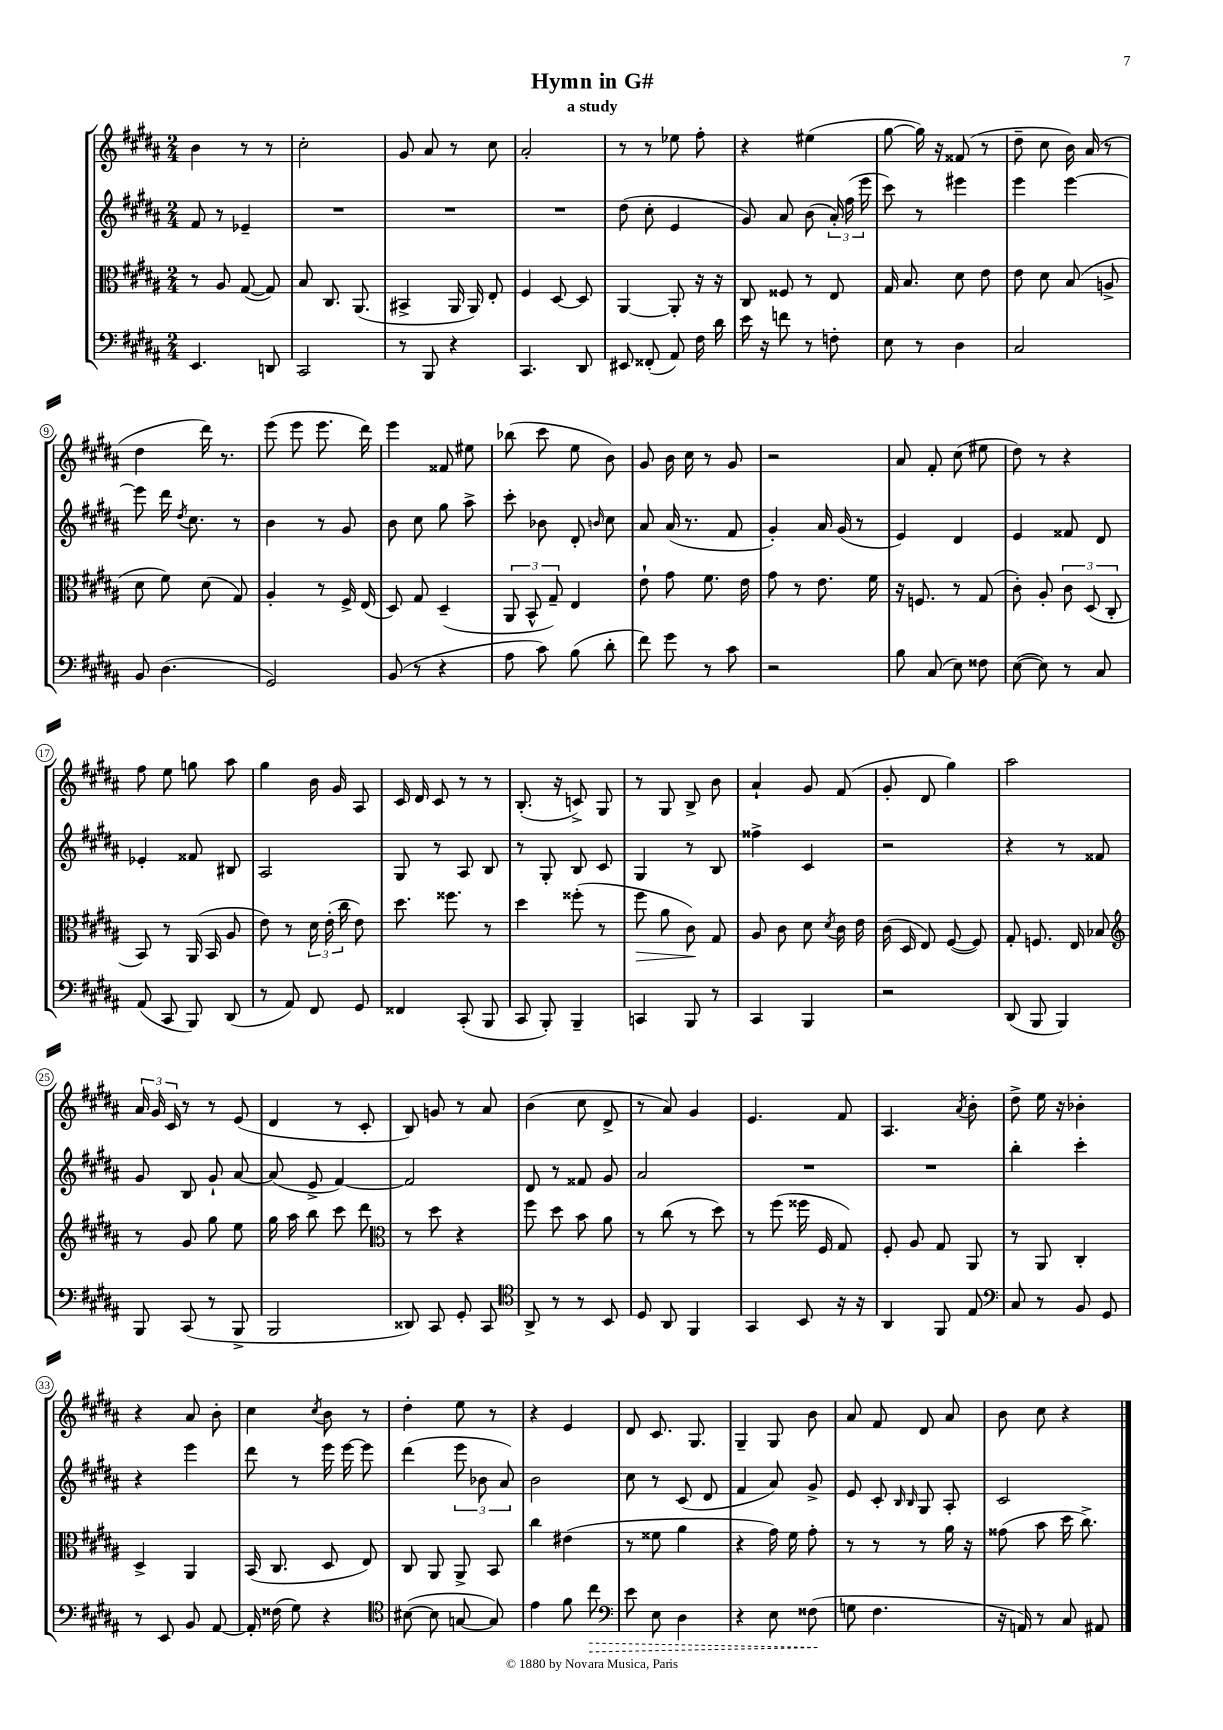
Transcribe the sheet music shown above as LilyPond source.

\header { title = "Hymn in G#" subtitle = "a study" }
<<
\new StaffGroup <<
\new Staff = "s0" {
    \clef treble \key b \major \numericTimeSignature \time 2/4
    \autoBeamOff b'4 r8 r8 |
    cis''2-. |
    gis'8 ais'8 r8 cis''8 |
    ais'2-. |
    r8 r8 ees''8 fis''8-. |
    r4 eis''4( |
    gis''8~ gis''16) r16 fisis'8( r8 |
    dis''8-- cis''8 b'16) ais'16( r8 |
    dis''4 dis'''16) r8. |
    e'''8( e'''8 e'''8. dis'''16) |
    e'''4 fisis'8 eis''8 |
    bes''8( cis'''8 e''8 b'8) |
    gis'8 b'16 cis''16 r8 gis'8 |
    r2 |
    ais'8 fis'8-. cis''8( eis''8 |
    dis''8) r8 r4 |
    fis''8 e''8 g''8 ais''8 |
    gis''4 b'16 gis'16 ais8 |
    cis'16 dis'16 cis'8 r8 r8 |
    b8.-.( r16 c'8->) gis8 |
    r8 gis8 b8-> b'8 |
    ais'4-! gis'8 fis'8( |
    gis'8-. dis'8 gis''4) |
    ais''2 |
    \tuplet 3/2 { ais'16 gis'16 cis'16 } r8 r8 e'8( |
    dis'4 r8 cis'8-. |
    b8) g'8 r8 ais'8 |
    b'4( cis''8 dis'8-> |
    r8 ais'8) gis'4 |
    e'4. fis'8 |
    ais4. \acciaccatura { ais'8 } b'8-. |
    dis''8-> e''16 r16 bes'4-. |
    r4 ais'8 b'8-. |
    cis''4 \acciaccatura { cis''8 } b'8 r8 |
    dis''4-. e''8 r8 |
    r4 e'4 |
    dis'8 cis'8. gis8. |
    gis4-- gis8 b'8 |
    ais'8 fis'8 dis'8 ais'8 |
    b'8 cis''8 r4 \bar "|." |
}
\new Staff = "s1" {
    \clef treble \key b \major \numericTimeSignature \time 2/4
    \autoBeamOff fis'8 r8 ees'4-- |
    R2 |
    R2 |
    R2 |
    dis''8( cis''8-. e'4 |
    gis'8) ais'8 b'8( \tuplet 3/2 { ais'16-.) fis''16( e'''16 } |
    cis'''8) r8 eis'''4 |
    e'''4 e'''4~ |
    e'''8 dis'''16 \acciaccatura { dis''8 } cis''8. r8 |
    b'4 r8 gis'8 |
    b'8 cis''8 gis''8 ais''8-> |
    cis'''8-. bes'8 dis'8-. \grace { b'16 } cis''8 |
    ais'8 ais'16( r8. fis'8 |
    gis'4-.) ais'16 gis'16( r8 |
    e'4) dis'4 |
    e'4 fisis'8 dis'8 |
    ees'4-. fisis'8 bis8 |
    ais2 |
    gis8 r8 ais8 b8 |
    r8 gis8-. b8 cis'8 |
    gis4 r8 b8 |
    fisis''4-> cis'4 |
    r2 |
    r4 r8 fisis'8 |
    gis'8 b8 gis'8-! ais'8~ |
    ais'8( e'8-> fis'4~) |
    fis'2 |
    dis'8 r8 fisis'8 gis'8 |
    ais'2 |
    R2 |
    R2 |
    b''4-. cis'''4-. |
    r4 e'''4 |
    dis'''8 r8 e'''16 e'''16~ e'''8 |
    dis'''4( \tuplet 3/2 { e'''8 bes'8 ais'8) } |
    b'2 |
    cis''8 r8 cis'8( dis'8 |
    fis'4 ais'8) gis'8-> |
    e'8 cis'8-. \grace { b16 b16 } gis8 ais8-. |
    cis'2 \bar "|." |
}
\new Staff = "s2" {
    \clef alto \key b \major \numericTimeSignature \time 2/4
    \autoBeamOff r8 ais8 gis8~( gis8) |
    b8 cis8. ais,8.( |
    bis,4-> ais,16 ais,16) e8-. |
    fis4 dis8~ dis8 |
    ais,4~ ais,8-. r16 r16 |
    cis8 fisis8 r8 e8 |
    gis16 b8. dis'8 e'8 |
    e'8 dis'8 b8( a8-> |
    dis'8 fis'8) dis'8( gis8) |
    ais4-. r8 fis16-> e16( |
    dis8) gis8 dis4--( |
    \tuplet 3/2 { ais,8 b,8-^ gis8--) } e4 |
    e'8-! gis'8 fis'8. e'16 |
    gis'8 r8 e'8. fis'16 |
    r16 f8. r8 gis8( |
    cis'8-.) ais8-. \tuplet 3/2 { cis'8 dis8( cis8-. } |
    b,8) r8 ais,16( b,16 ais8 |
    e'8) r8 \tuplet 3/2 { dis'16 e'16-.( cis''16 } e'8) |
    dis''8. fisis''8. r8 |
    dis''4 fisis''8-.( r8 |
    fis''8\> ais'8 cis'8\!) gis8 |
    ais8 cis'8 dis'8 \acciaccatura { dis'8 } cis'16 e'16 |
    cis'16( dis16 e8) fis8~( fis8) |
    gis8-. f8. e16 bes8 |
    \clef treble r8 gis'8 gis''8 e''8 |
    gis''16 ais''16 b''8 cis'''8 dis'''8 |
    \clef alto r8 dis''8 r4 |
    fis''8 dis''8 b'8 ais'8 |
    r8 cis''8( r8 dis''8) |
    r8 fis''8( fisis''16 fis16 gis8) |
    fis8-. ais8 gis8 ais,8 |
    r8 ais,8 cis4-. |
    dis4-> ais,4 |
    b,16( cis8. dis8 e8) |
    cis8 ais,8 ais,8-> b,8 |
    cis''4 eis'4( |
    r8 fisis'8 ais'4 |
    r4 gis'16) fis'16 gis'8-. |
    r8 r8 r8 ais'16 r16 |
    gisis'8( b'8 dis''16 cis''8.->) \bar "|." |
}
\new Staff = "s3" {
    \clef bass \key b \major \numericTimeSignature \time 2/4
    \autoBeamOff e,4. d,8 |
    cis,2 |
    r8 b,,8 r4 |
    cis,4. dis,8 |
    eis,8 fisis,8-.( ais,8) fis16 dis'16 |
    e'16 r16 f'8 r8 f8-. |
    e8 r8 dis4 |
    cis2 |
    b,8 dis4.( |
    gis,2) |
    b,8( r8 r4 |
    ais8 cis'8) b8( dis'8-. |
    fis'8) gis'8 r8 cis'8 |
    r2 |
    b8 cis8( e8) fisis8 |
    e8~( e8) r8 cis8 |
    ais,8( cis,8 b,,8) dis,8( |
    r8 ais,8) fis,8 gis,8 |
    fisis,4 cis,8-.( b,,8 |
    cis,8 b,,8-.) b,,4-- |
    c,4 b,,8 r8 |
    cis,4 b,,4 |
    r2 |
    dis,8( b,,8 b,,4) |
    b,,8 cis,8( r8 b,,8-> |
    b,,2 |
    disis,8) cis,8 gis,8-. cis,8 |
    \clef tenor ais,8-> r8 r8 b,8 |
    dis8 ais,8 fis,4 |
    gis,4 b,8 r16 r16 |
    ais,4 fis,8 e8 |
    \clef bass cis8 r8 b,8 gis,8 |
    r8 e,8 b,8 ais,8~ |
    ais,16-. fisis16( gis8) r4 |
    \clef tenor bis8~( bis8 g8~ g8) |
    e'4 fis'8 \once \override Hairpin.style = #'dashed-line cis''8\> |
    \clef bass e'8 e8 dis4 |
    r4 e8 fisis8\!( |
    g8 fis4. |
    r16 a,16) r8 cis8 ais,8 \bar "|." |
}
>>
>>
\layout { \context { \Score \override BarNumber.stencil = #(make-stencil-circler 0.1 0.3 ly:text-interface::print) } }
